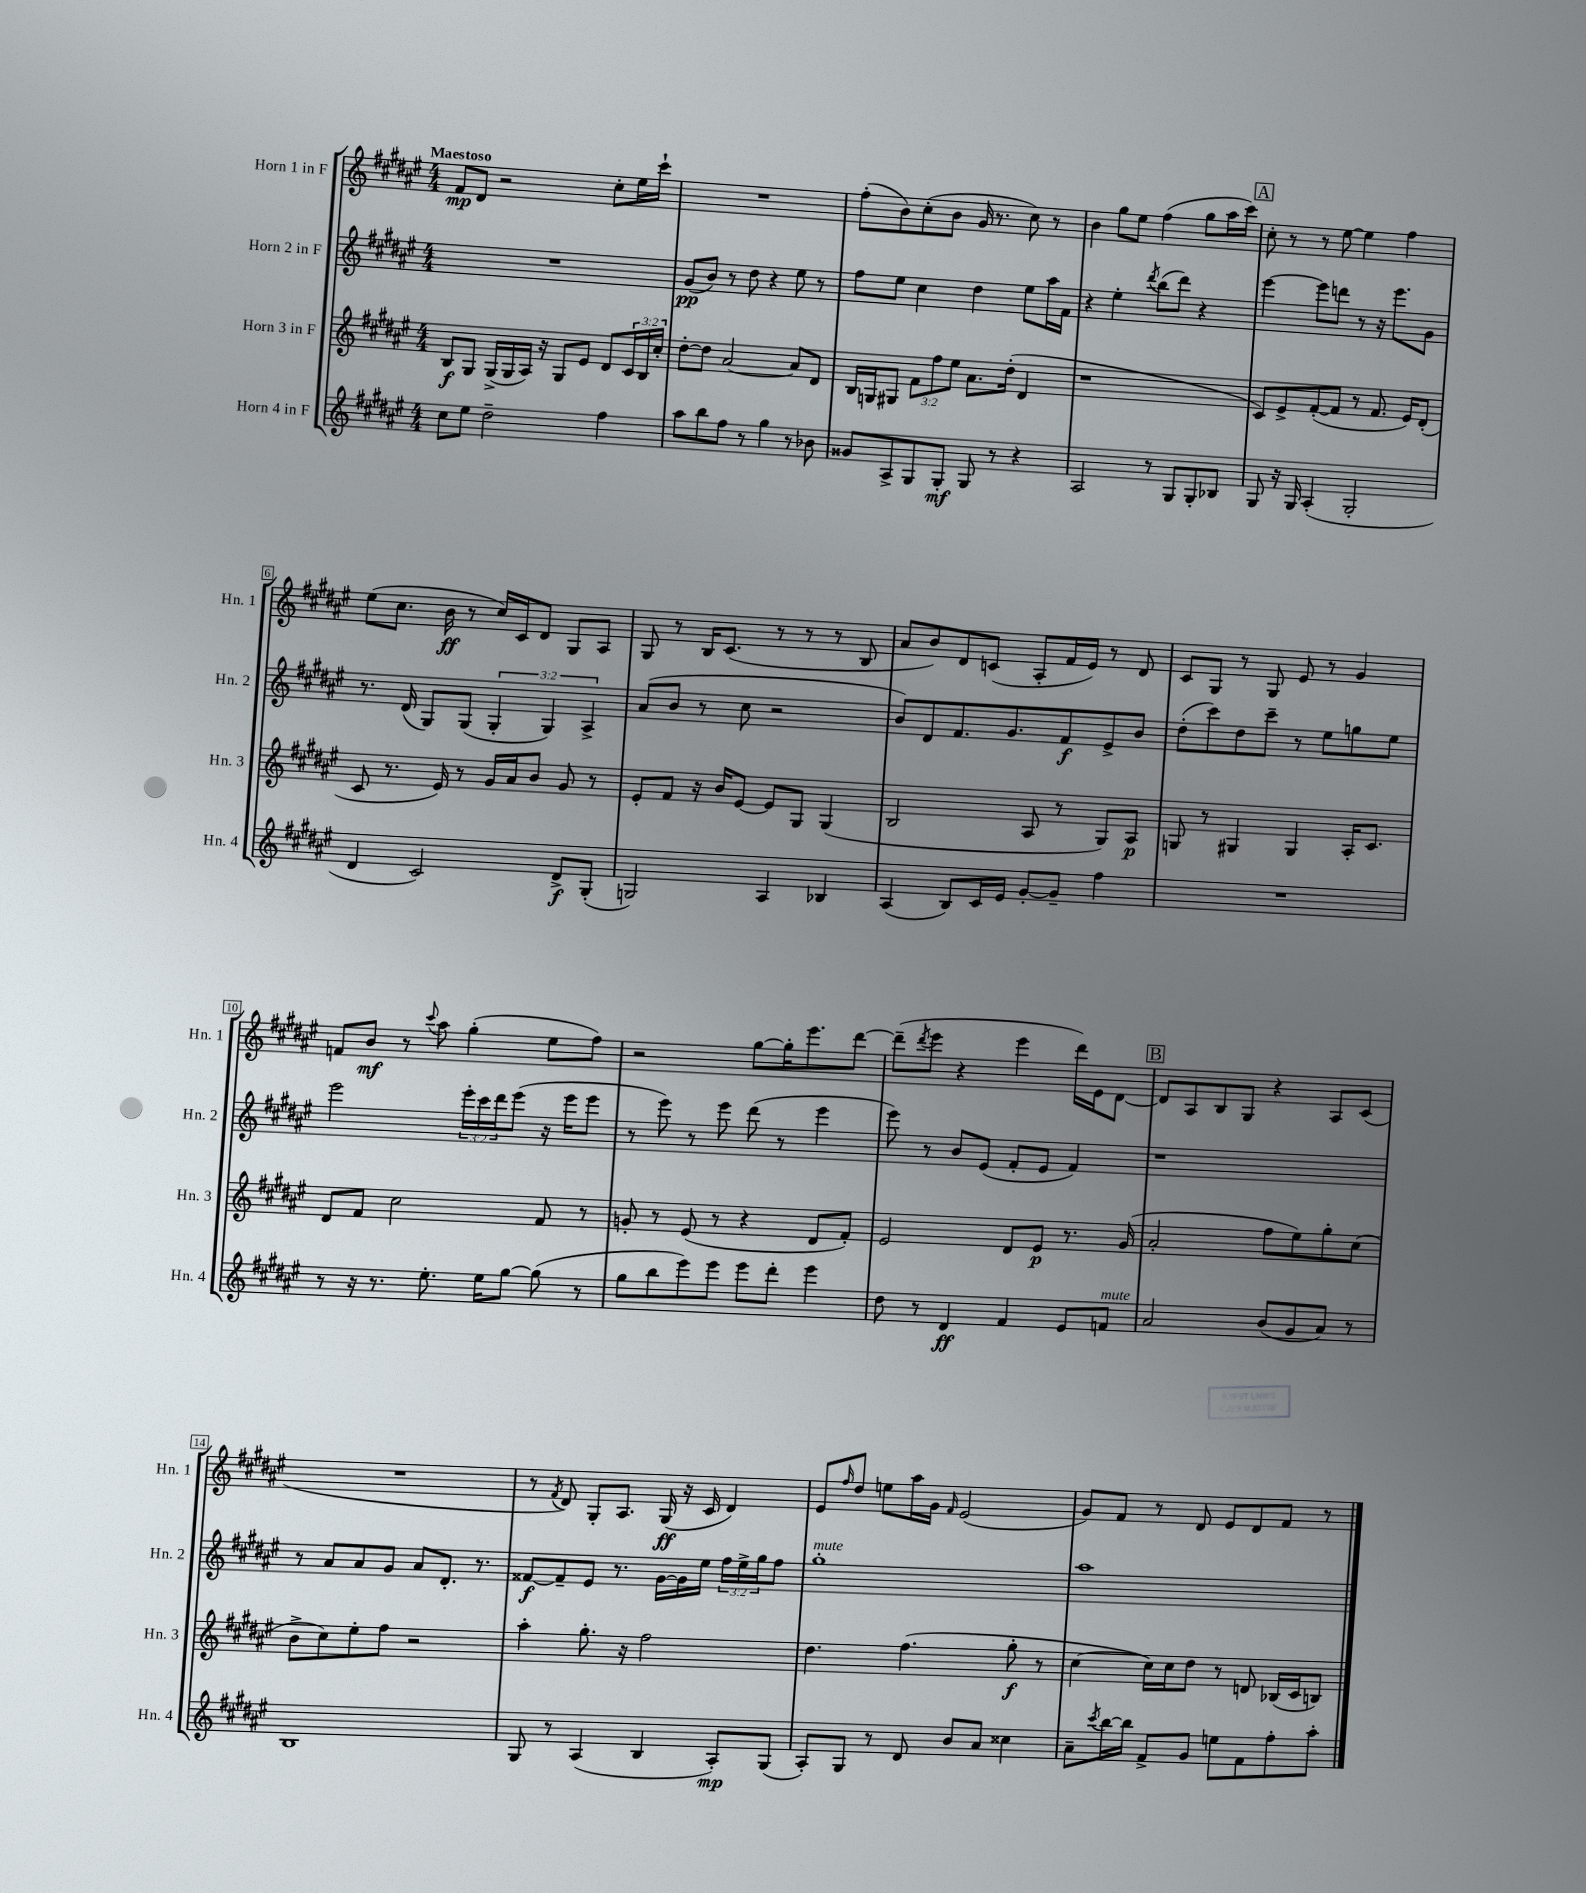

**kern	**kern	**kern	**kern
*staff4	*staff3	*staff2	*staff1
*clefG2	*clefG2	*clefG2	*clefG2
*k[f#c#g#d#a#e#]	*k[f#c#g#d#a#e#]	*k[f#c#g#d#a#e#]	*k[f#c#g#d#a#e#]
*M4/4	*M4/4	*M4/4	*M4/4
8cc#	8B	1r	8f#
8ee#	8G#	.	8d#
2dd#~	(16G#^	.	2r
.	16G#	.	.
.	16A#)	.	.
.	16r	.	.
.	8G#	.	.
.	8e#	.	.
4ff#	8d#	.	8cc#'
.	24c#	.	16ee#
.	24B	.	.
.	.	.	16ccc#`
.	24cc#'	.	.
=	=	=	=
8aa#	[8dd#'	(8g#	1r
8bb	8dd#]	8b)	.
8ff#	[2a#	8r	.
8r	.	8dd#	.
4gg#	.	4r	.
8r	8a#]	8ee#	.
8b-	8d#	8r	.
=	=	=	=
8g##	16B	8ff#	(8ff#'
.	16G	.	.
8A#^	8G#	8ee#	8b)
8G#	12f#	4cc#	(8cc#'
.	12ff#	.	.
8G#'	.	.	8b
.	12ee#	.	.
8G#	8.a#	4dd#	16g#
.	.	.	8.r
8r	.	.	.
.	(16dd#'	.	.
4r	4d#	8ee#	8cc#)
.	.	16aa#	8r
.	.	16f#	.
=	=	=	=
2A#	1r	4r	4b
.	.	4ee#'	8gg#
.	.	.	8ee#
.	.	8qddd#	.
8r	.	(8bb	(4ff#
8G#	.	8ddd#)	.
8G#'	.	4r	8gg#
8B-	.	.	16aa#
.	.	.	16ccc#)
=	=	=	=
8G#	8c#)	[4eee#	8cc#'
16r	8e#^	.	8r
16G#	.	.	.
(4A#'	([8f#'	8eee#]	8r
.	8f#]	8ddd	[8ee#
2G#'	8r	8r	4ee#]
.	8.f#	16r	.
.	.	8.eee#	.
.	.	.	4ff#
.	16e#)	.	.
.	(8d#'	8g#	.
=	=	=	=
4d#	8c#	8.r	(8ee#
.	8.r	.	8.cc#
.	.	(16d#	.
2c#)	.	8G#)	.
.	16e#)	.	16b
.	8r	(8G#	8r
.	16g#	6G#'	16cc#)
.	16a#	.	16c#
.	8b	.	8d#
.	.	6G#)	.
8d#^	8g#	.	8G#
.	.	6A#^	.
(8G#'	8r	.	8A#
=	=	=	=
2G)	8e#'	(8a#	8G#
.	8f#	8b	8r
.	16r	8r	16B
.	16b	.	(8.c#
.	[8e#	8cc#	.
4A#	8e#]	2r	8r
.	8G#	.	8r
4B-	(4G#	.	8r
.	.	.	8B
=	=	=	=
(4A#	2B	8b)	8a#
.	.	8d#	8b)
8B)	.	8.f#	8d#
16c#	.	.	(8c
16e#	.	8.g#	.
[8g#'	8A#	.	8A#'
8g#~]	8r	8f#	16f#
.	.	.	16e#)
4ff#	8G#)	8e#^	8r
.	8A#	8b	8d#
=	=	=	=
1r	8G	(8dd#'	8c#
.	8r	8ccc#)	8G#
.	4G#	8dd#	8r
.	.	8ccc#~	8G#
.	4G#	8r	8e#
.	.	8ee#	8r
.	16A#'	8gg	4g#
.	8.c#	.	.
.	.	8ee#	.
=	=	=	=
8r	8d#	2eee#	8f
16r	8f#	.	8b
8.r	.	.	.
.	2cc#	.	8r
.	.	.	8qqccc#
8.ee#'	.	.	8aa#
.	.	24eee#'	(4gg#'
.	.	24ccc#	.
16ee#	.	.	.
.	.	24ddd#	.
[8gg#	.	(8eee#	.
(8gg#]	8f#	16r	8ee#
.	.	16eee#	.
8r	8r	8eee#	8ff#)
=	=	=	=
8gg#	8g'	8r	2r
8bb	8r	8eee#)	.
8eee#)	(8e#	8r	.
8eee#	8r	8eee#	.
8eee#	4r	(8ddd#	[8gg#
8ddd#'	.	8r	16gg#']
.	.	.	8.eee#
4eee#	8d#	4eee#	.
.	8f#')	.	[8ddd#
=	=	=	=
8dd#	2e#	8eee#)	(8ddd#~]
.	.	.	8qddd#
8r	.	8r	8eee#
4d#	.	8b	4r
.	.	(8e#	.
4f#	8d#	8f#'	4eee#
.	8e#	8e#	.
8e#	8.r	4f#)	16ddd#)
.	.	.	16e#
8f	.	.	[8d#
.	(16g#	.	.
=	=	=	=
2a#	2a#'	1r	8d#]
.	.	.	8A#
.	.	.	8B
.	.	.	8G#
(8b	8ff#	.	4r
8g#	8ee#)	.	.
8a#)	8gg#'	.	8A#
8r	(8cc#	.	(8c#
=	=	=	=
1B	8b^	8r	1r
.	8cc#)	8a#	.
.	8ee#'	8a#	.
.	8ff#	8g#	.
.	2r	8a#	.
.	.	8.d#'	.
.	.	8.r	.
=	=	=	=
8G#	4aa#'	[8f##	8r
.	.	.	8qf#
8r	.	8f##~]	8d#)
(4A#	8.gg#'	8e#	8G#'
.	.	8.r	8.A#
.	16r	.	.
4B	2ff#	.	.
.	.	[16g#	(16G#
.	.	16g#]	16r
.	.	16ee#	16c#
8A#')	.	24ff#	4d#)
.	.	24ee#^	.
.	.	24gg#	.
(8G#	.	8ff#	.
=	=	=	=
8A#')	4.dd#	1gg#'	8e#
.	.	.	16qqff#
8G#	.	.	8dd#
8r	.	.	8ee
8d#	(4.ff#	.	16aa#
.	.	.	16g#
.	.	.	16qqf#
8b	.	.	(2e#
8a#	.	.	.
4cc##	8gg#'	.	.
.	8r	.	.
=	=	=	=
8a#~	[4cc#	1aa#	8g#)
8qccc#	.	.	.
[16bb	.	.	8f#
16bb]	.	.	.
8f#^	16cc#])	.	8r
.	16cc#	.	.
8g#	8dd#	.	8d#
8ee	8r	.	8e#
8f#	8d	.	8d#
8ff#'	(16B-	.	8f#
.	16c#	.	.
8aa#'	8B)	.	8r
==	==	==	==
*-	*-	*-	*-
